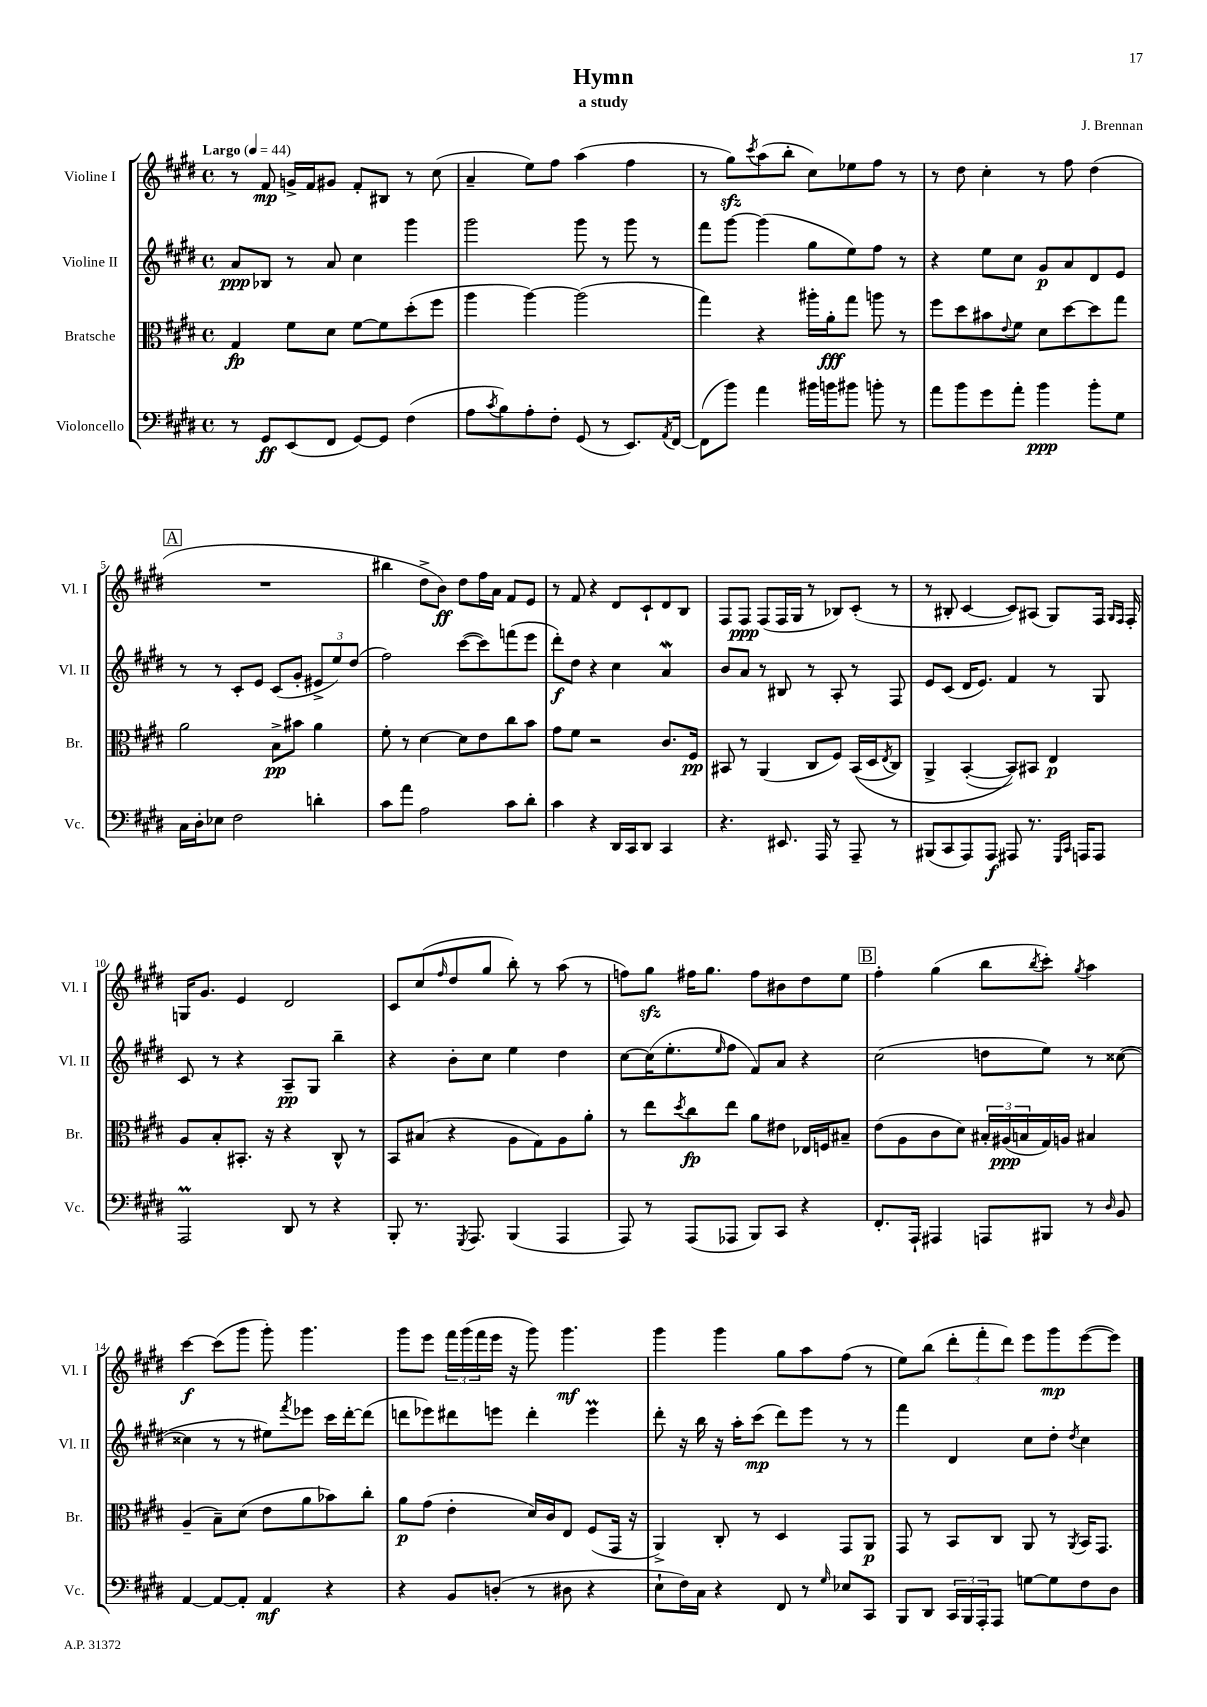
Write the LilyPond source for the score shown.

\header { title = "Hymn" composer = "J. Brennan" subtitle = "a study" }
<<
\new StaffGroup <<
\new Staff = "s0" \with { instrumentName = "Violine I" shortInstrumentName = "Vl. I" } {
    \clef treble \key e \major \defaultTimeSignature \time 4/4 \tempo "Largo" 4 = 44
    r8 fis'8\mp g'16-> fis'16 gis'8 fis'8-. bis8 r8 cis''8( |
    a'4-- e''8) fis''8 a''4( fis''4 |
    r8 gis''8\sfz) \acciaccatura { cis'''8 } a''8( b''8-. cis''8) ees''8 fis''8 r8 |
    r8 dis''8 cis''4-. r8 fis''8 dis''4( |
    \mark \markup { \box "A" } R1 |
    bis''4 dis''8-> b'8\ff) dis''8 fis''16 a'16 fis'8 e'8 |
    r8 fis'8 r4 dis'8 cis'8-! dis'8 b8 |
    fis8 fis8\ppp fis8( fis16 gis16 r8 bes8) cis'8-.( r8 |
    r8 bis8-. cis'4~ cis'8) ais8( gis8) fis16 \grace { gis16 fis16 } fis16-. |
    g16 gis'8. e'4 dis'2 |
    cis'8 cis''8( \grace { fis''16 } dis''8 gis''8 b''8-.) r8 a''8( r8 |
    f''8) gis''8\sfz fis''16 gis''8. fis''8 bis'8 dis''8 e''8 |
    \mark \markup { \box "B" } fis''4-. gis''4( b''8 \acciaccatura { b''8 } cis'''8-.) \acciaccatura { gis''8 } a''4 |
    cis'''4~\f cis'''8( gis'''8 gis'''8-.) gis'''4. |
    gis'''8 e'''8 \tuplet 3/2 { fis'''16 gis'''16( fis'''16 } e'''16 r16 gis'''8) gis'''4.\mf |
    gis'''4 gis'''4 gis''8 a''8 fis''8( r8 |
    e''8) b''8( \tuplet 3/2 { dis'''8-. fis'''8-. dis'''8) } e'''8 gis'''8\mp e'''8~( e'''8) \bar "|." |
}
\new Staff = "s1" \with { instrumentName = "Violine II" shortInstrumentName = "Vl. II" } {
    \clef treble \key e \major \defaultTimeSignature \time 4/4
    a'8\ppp bes8 r8 a'8 cis''4 gis'''4 |
    gis'''2 gis'''8 r8 gis'''8 r8 |
    fis'''8 gis'''8~ gis'''4( gis''8 e''8) fis''8 r8 |
    r4 e''8 cis''8 gis'8\p a'8 dis'8 e'8 |
    \mark \markup { \box "A" } r8 r8 cis'8-. e'8 cis'8( gis'8-. \tuplet 3/2 { eis'8-> e''8) dis''8( } |
    fis''2) cis'''8~( cis'''8) f'''8( e'''8 |
    dis'''8-.\f) dis''8 r4 cis''4 a'4\mordent |
    b'8 a'8 r8 bis8 r8 a8-. r8 fis8 |
    e'8 cis'8( dis'16 e'8.) fis'4 r8 gis8 |
    cis'8 r8 r4 a8--\pp gis8 b''4-- |
    r4 b'8-. cis''8 e''4 dis''4 |
    cis''8~ cis''16( e''8.-. \grace { e''16 } fis''8 fis'8) a'8 r4 |
    \mark \markup { \box "B" } cis''2( d''8 e''8) r8 cisis''8~( |
    cisis''4 r8 r8 eis''8) \acciaccatura { fis'''8 } ees'''8 cis'''16 dis'''16~-. dis'''8( |
    d'''8 ees'''8) dis'''8 e'''8 dis'''4-. e'''4\prall |
    dis'''8-. r16 b''16 r16 a''16-. cis'''8\mp( dis'''8) e'''8 r8 r8 |
    fis'''4 dis'4 cis''8 dis''8-. \acciaccatura { dis''8 } cis''4 \bar "|." |
}
\new Staff = "s2" \with { instrumentName = "Bratsche" shortInstrumentName = "Br." } {
    \clef alto \key e \major \defaultTimeSignature \time 4/4
    gis4\fp fis'8 dis'8 fis'8~ fis'8 dis''8-.( fis''8 |
    a''4 a''4~) a''2( |
    gis''4) r4 ais''16-. a'16-.\fff gis''8 a''8 r8 |
    fis''8 dis''8 bis'8 \appoggiatura { e'8 } fis'8 dis'8 dis''8~ dis''8 gis''8 |
    \mark \markup { \box "A" } a'2 b8->\pp bis'8 a'4 |
    fis'8-. r8 dis'4~ dis'8 e'8 cis''8 b'8 |
    gis'8 fis'8 r2 cis'8. fis16\pp |
    bis,8 r8 a,4( cis8 fis8) bis,16(\( dis16 \acciaccatura { e8 } cis8) |
    a,4-> b,4~-.( b,8)\) bis,8 e4\p |
    a8 b8-. bis,8.-. r16 r4 cis8-^ r8 |
    b,8 bis8( r4 a8 gis8) a8 a'8-. |
    r8 e''8 \acciaccatura { dis''8 } cis''8\fp e''8 a'8 eis'8 ees16 f16 bis8-- |
    \mark \markup { \box "B" } e'8( a8 cis'8 dis'8) \tuplet 3/2 { bis16-. ais16\ppp( b16 } gis16) a16 bis4 |
    a4--( b8--) dis'8( e'8 a'8 bes'8) cis''8-. |
    a'8\p gis'8( e'4-. dis'16) cis'16 e8 fis8( gis,16 r16 |
    a,4->) cis8-. r8 dis4 gis,8 a,8\p |
    gis,8 r8 b,8 cis8 a,8 r8 \acciaccatura { a,8 } b,16 gis,8. \bar "|." |
}
\new Staff = "s3" \with { instrumentName = "Violoncello" shortInstrumentName = "Vc." } {
    \clef bass \key e \major \defaultTimeSignature \time 4/4
    r8 gis,8\ff e,8( fis,8 gis,8~) gis,8 fis4( |
    a8 \acciaccatura { cis'8 } b8) a8-. fis8-. gis,8( r8 e,8.) \acciaccatura { a,8 } fis,16~ |
    fis,8( b'8) a'4 bis'16 b'16 bis'8 b'8-. r8 |
    a'8 b'8 gis'8 a'8-. b'4\ppp b'8-. gis8 |
    \mark \markup { \box "A" } cis16 dis16-. ees8 fis2 d'4-. |
    cis'8 a'8 a2 cis'8 dis'8-. |
    cis'4 r4 dis,16 cis,16 dis,8 cis,4 |
    r4. eis,8. a,,16 r8 a,,8-- r8 |
    bis,,8( cis,8 a,,8) a,,8\f ais,,8 r8. \grace { gis,,16 cis,16 } a,,16 a,,8 |
    a,,2\prall dis,8 r8 r4 |
    b,,8-. r8. \acciaccatura { gis,,8 } a,,8. b,,4( a,,4 |
    a,,8) r8 a,,8( aes,,8 b,,8) cis,8 r4 |
    \mark \markup { \box "B" } fis,8.-. a,,16-! ais,,4 a,,8 bis,,8 r8 \grace { dis16 } b,8 |
    a,4~ a,8~ a,8-. a,4\mf r4 |
    r4 b,8 d8-.( r8 dis8 r4 |
    e8-! fis16) cis16 r4 fis,8 r8 \grace { gis16 } ees8 cis,8 |
    b,,8 dis,8 \tuplet 3/2 { cis,16 b,,16 a,,16-. } a,,8 g8~ g8 fis8 dis8 \bar "|." |
}
>>
>>
